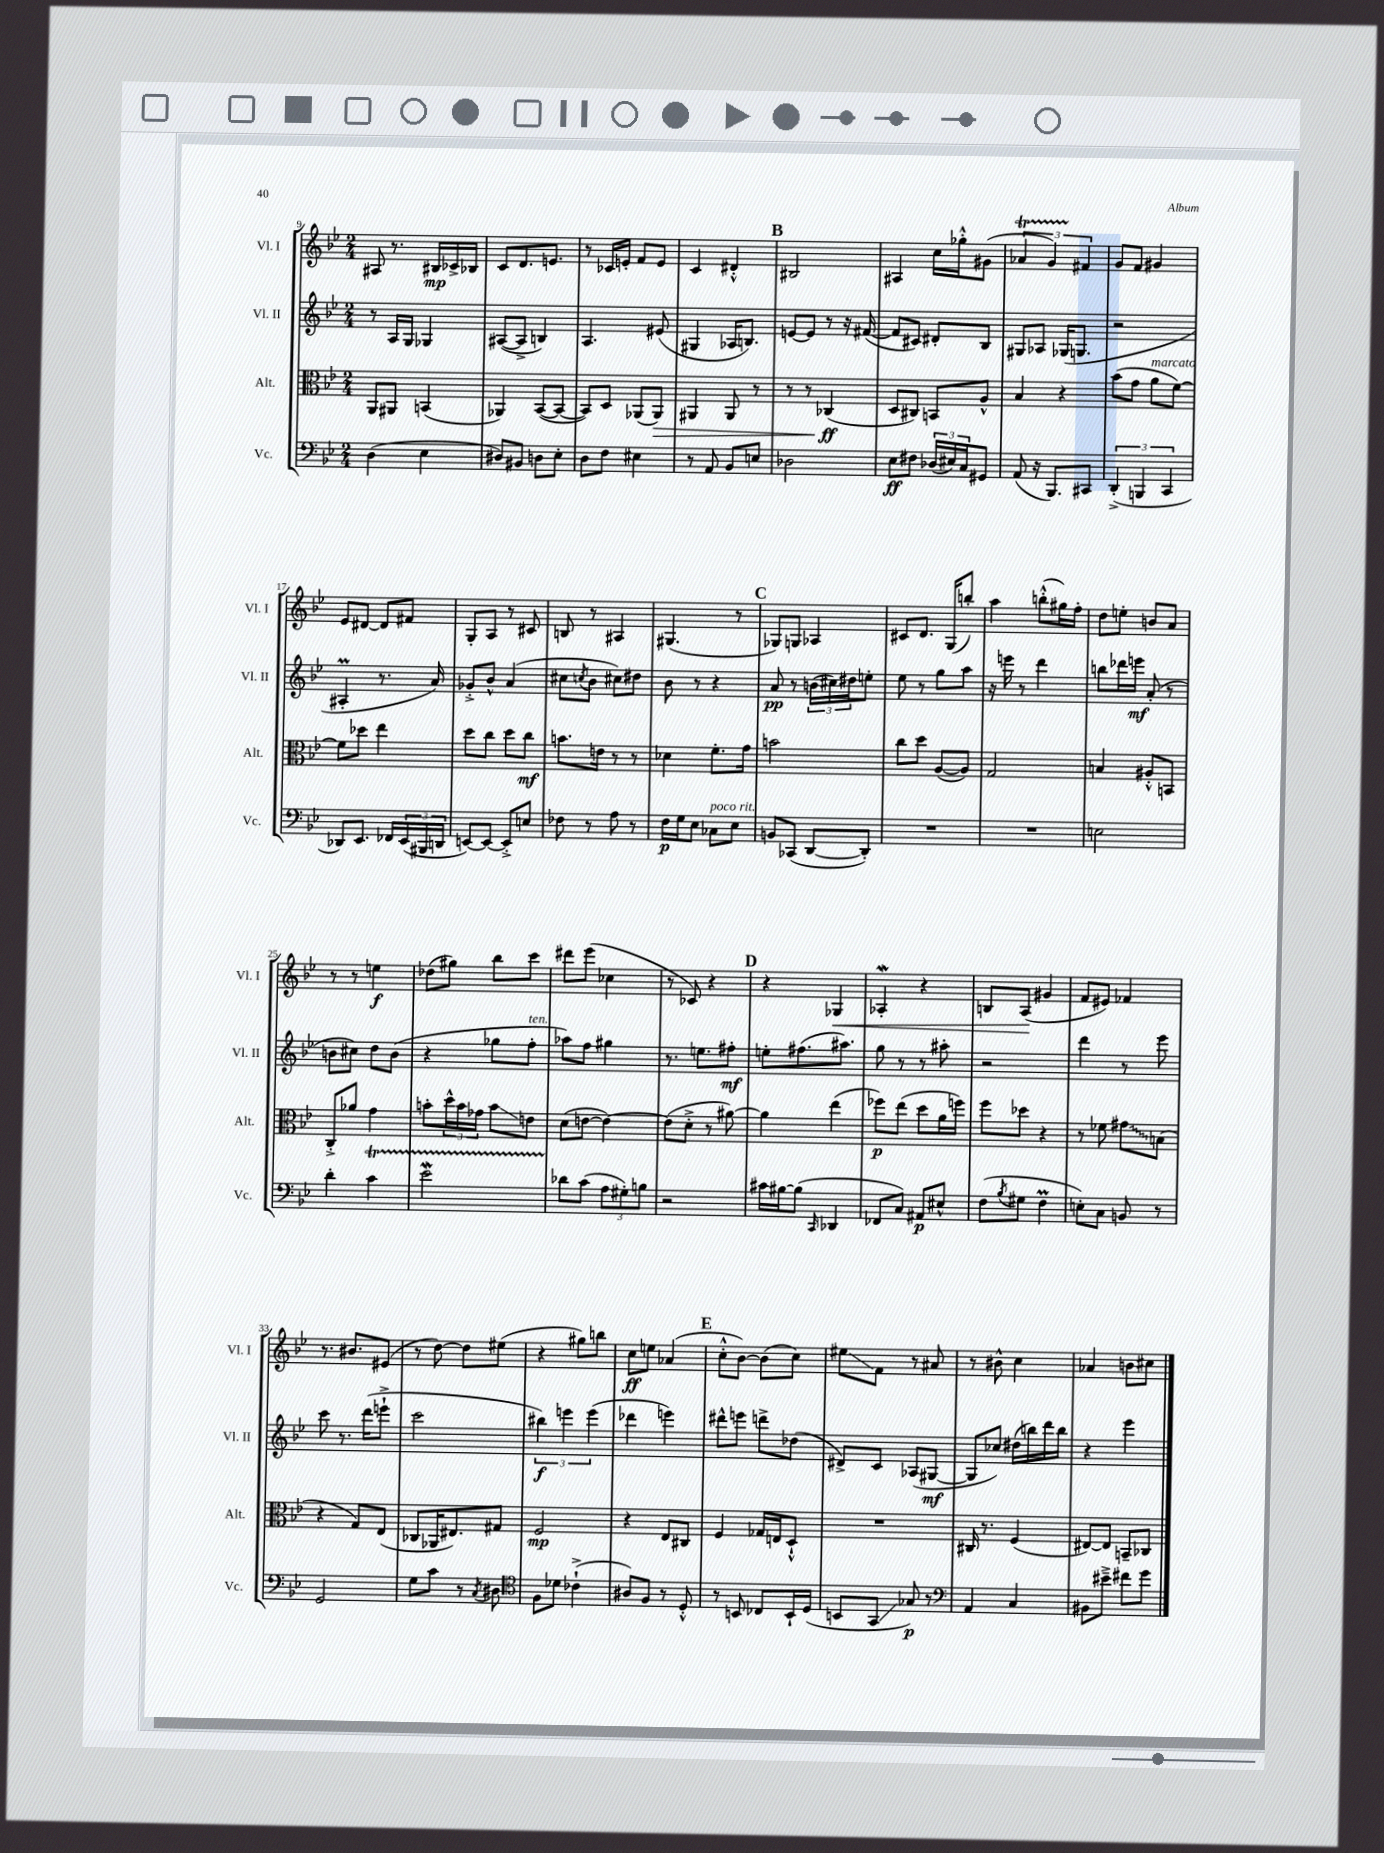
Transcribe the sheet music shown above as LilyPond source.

<<
\new StaffGroup <<
\new Staff = "s0" \with { instrumentName = "Vl. I" shortInstrumentName = "Vl. I" } {
    \clef treble \key bes \major \numericTimeSignature \time 2/4
    ais8 r8. bis16\mp ces'16-> bes16 |
    c'8 d'8. e'8. |
    r8 ces'16 e'16-. f'8 e'8 |
    c'4 dis'4-.-^ |
    \mark \markup { \bold "B" } bis2 |
    ais4 c''16 ges''16-.-^ gis'8( |
    \tuplet 3/2 { aes'4\startTrillSpan g'4) fis'4\stopTrillSpan } |
    g'8 f'8 gis'4 |
    ees'8 dis'8~ dis'8 fis'8 |
    g8-. a8 r8 cis'8 |
    b8 r8 ais4 |
    gis4.( r8 |
    \mark \markup { \bold "C" } ges8) g8 aes4 |
    cis'8 d'8. g16( b''8-.) |
    a''4 b''8-.-^( gis''16) f''16-. |
    d''8 e''8-. b'8 a'8 |
    r8 r8 e''4\f |
    des''8( gis''8) bes''8 c'''8 |
    dis'''8 ees'''8( ces''4 |
    r8 ces'8) r4 |
    \mark \markup { \bold "D" } r4 ges4\< |
    aes4-.\mordent r4 |
    b8 a8\!( gis'4 |
    f'8 eis'8) fes'4 |
    r8. bis'8. eis'8( |
    r8 d''8~) d''8 eis''8( |
    r4 gis''8) b''8 |
    c''8\ff e''8 aes'4( |
    \mark \markup { \bold "E" } c''8-.-^ bes'8~) bes'8( c''8) |
    eis''8\glissando f'8 r8 ais'8 |
    r8 bis'8-^ c''4 |
    aes'4 b'8 cis''8 \bar "|." |
}
\new Staff = "s1" \with { instrumentName = "Vl. II" shortInstrumentName = "Vl. II" } {
    \clef treble \key bes \major \numericTimeSignature \time 2/4
    r8 a16 g16 ges4 |
    ais8~( ais8-> b4) |
    a4. eis'8( |
    gis4 aes16 b8.) |
    \mark \markup { \bold "B" } e'8~ e'8 r8 r16 fis'16~( |
    fis'8 cis'8) dis'8-. bes8 |
    gis8 aes8 ges16( g8. |
    r2 |
    ais4-.\prall r8. a'16) |
    ges'8-.-> bes'8-^ a'4( |
    cis''8 \acciaccatura { c''8 } bes'8 cis''8) dis''8 |
    bes'8 r8 r4 |
    \mark \markup { \bold "C" } a'8\pp r8 \tuplet 3/2 { b'16( cis''16) dis''16 } e''8-. |
    ees''8 r8 g''8 a''8 |
    r16 e'''16 r8 d'''4 |
    b''8 des'''16 e'''16\mf a'8-.( r8 |
    b'8 cis''8) d''8 b'8( |
    r4 ges''8 f''8-.^\markup { \italic "ten." } |
    aes''8) f''8 gis''4 |
    r8. e''8. fis''8-.\mf |
    \mark \markup { \bold "D" } e''8-. fis''8.( ais''8.) |
    g''8 r8 r8 ais''8-. |
    r2 |
    d'''4 r8 ees'''8 |
    c'''8 r8. d'''16( e'''8-!-> |
    c'''2 |
    \tuplet 3/2 { bis''4\f) e'''4 e'''4( } |
    des'''4 e'''4) |
    \mark \markup { \bold "E" } dis'''8-^ e'''8 d'''8-> des''8( |
    dis'8->) c'8 aes8( gis8~\mf |
    gis8 ces''8) dis''16( b''16) d'''16 b''16 |
    r4 ees'''4 \bar "|." |
}
\new Staff = "s2" \with { instrumentName = "Alt." shortInstrumentName = "Alt." } {
    \clef alto \key bes \major \numericTimeSignature \time 2/4
    a,8 ais,8 b,4( |
    aes,4) bes,8~( bes,8~ |
    bes,8) d8 aes,8( aes,8\>) |
    ais,4 ais,8 r8 |
    \mark \markup { \bold "B" } r8 r8 ces4\ff\!( |
    d8 cis8) b,8 a8-^ |
    bes4 r4 |
    bes'8( g'8 a'8^\markup { \italic "marcato" } f'8~) |
    f'8 des''8 ees''4 |
    d''8 c''8 d''8 c''8\mf |
    b'8. e'16 r8 r8 |
    des'4 f'8.-. g'16 |
    \mark \markup { \bold "C" } b'2 |
    c''8 d''8 a8~( a8) |
    g2 |
    b4 ais8-.-^ b,8 |
    c8-.-> aes'8 g'4 |
    b'8-. \tuplet 3/2 { d''16-^ b'16 ges'16 } b'8\glissando e'8 |
    d'8( e'8~ e'4~) |
    e'8( d'8-.-> r8 ais'8~) |
    \mark \markup { \bold "D" } ais'4 ees''4( |
    fes''8\p) ees''8( d''8 a'16 f''16) |
    f''8 des''8 r4 |
    r8 fes'8 \once \override Glissando.style = #'zigzag gis'8\glissando b8( |
    r4 g8) ees8( |
    ces8 aes,16 eis8.) gis8 |
    f2\mp |
    r4 ees8 cis8 |
    \mark \markup { \bold "E" } f4 ges16 e16 d8-!-^ |
    R2 |
    cis16 r8. f4( |
    eis8~) eis8 b,8-- ces8 \bar "|." |
}
\new Staff = "s3" \with { instrumentName = "Vc." shortInstrumentName = "Vc." } {
    \clef bass \key bes \major \numericTimeSignature \time 2/4
    d4( ees4 |
    dis8) bis,8 d8 ees8-. |
    d8 f8 eis4 |
    r8 a,8 bes,8 e8 |
    \mark \markup { \bold "B" } des2 |
    ees8\ff fis8 \tuplet 3/2 { des16( eis16) c16 } gis,8 |
    a,8( r16 bes,,8.) cis,8 |
    \tuplet 3/2 { d,4-.->( b,,4 c,4 } |
    des,8) ees,8. fes,16 \tuplet 3/2 { ees,16( bis,,16 d,16 } |
    e,8~) e,8~ e,8-.-> e8 |
    fes8 r8 a8 r8 |
    f16\p g16 ees8 ces8^\markup { \italic "poco rit." } ees8 |
    \mark \markup { \bold "C" } b,8 ces,8( d,8~ d,8-.) |
    R2 |
    R2 |
    e2 |
    d'4-. c'4\startTrillSpan |
    ees'2\mordent |
    des'8\stopTrillSpan c'8( \tuplet 3/2 { a8 gis8-.) b8 } |
    r2 |
    \mark \markup { \bold "D" } cis'16 bis16~ bis8( \grace { c,16 } des,4 |
    fes,8 c8) ais,8\p eis8-^ |
    f8( \acciaccatura { bes8 } gis8 f4\prall |
    e8-.) c8 b,8 r8 |
    g,2 |
    g8 c'8 r8 \acciaccatura { c8 } dis8 |
    \clef tenor f8 des'8 ces'4-!->( |
    ais8) f8 r8 d8-.-^ |
    \mark \markup { \bold "E" } r8 b,8 ces8 b,16-! d16( |
    b,8 g,8\glissando ges8\p) r8 |
    \clef bass a,4 c4 |
    bis,8 eis'8---> fis'8 g'8 \bar "|." |
}
>>
>>
\layout { \context { \Score currentBarNumber = #9 } }
